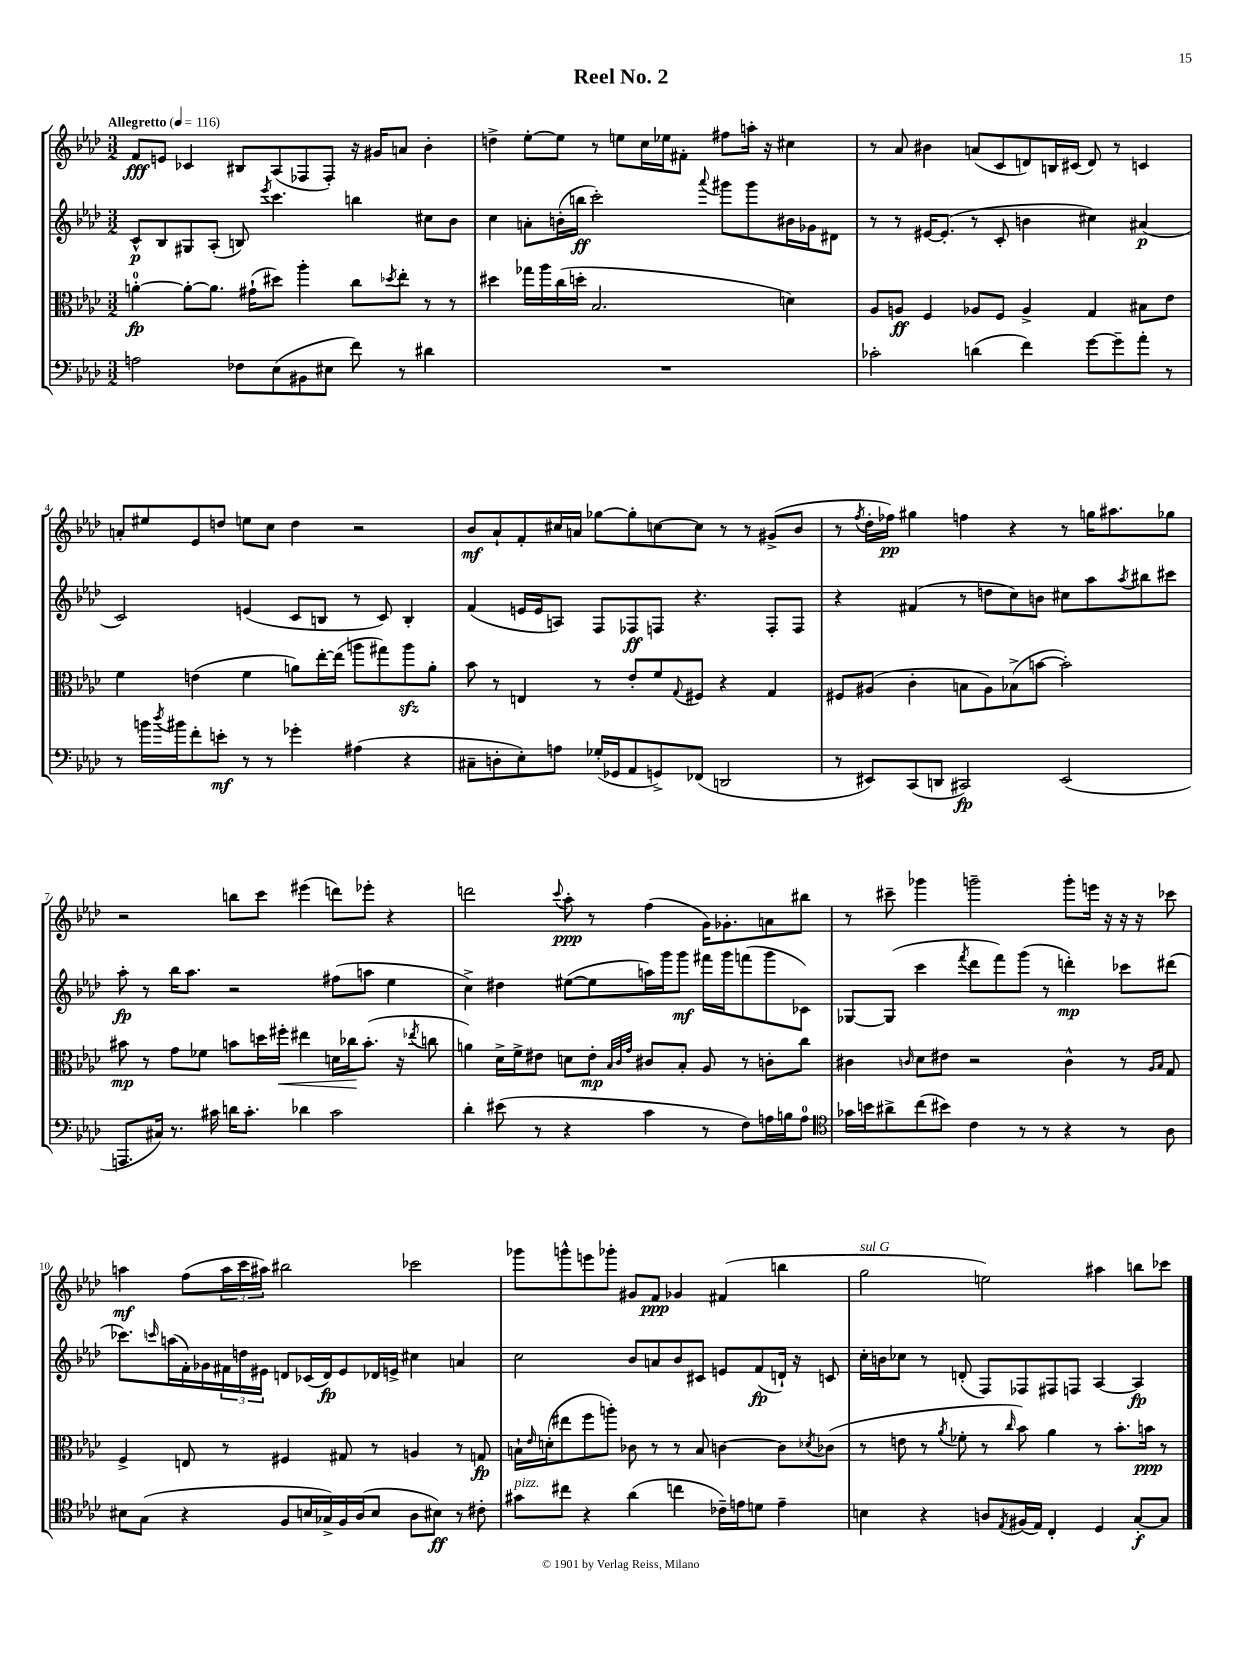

**kern	**kern	**kern	**kern
*staff4	*staff3	*staff2	*staff1
*clefF4	*clefC3	*clefG2	*clefG2
*k[b-e-a-d-]	*k[b-e-a-d-]	*k[b-e-a-d-]	*k[b-e-a-d-]
*M3/2	*M3/2	*M3/2	*M3/2
*MM116	*MM116	*MM116	*MM116
2A\	[4a'\	8c^^/L	8f/L
.	.	8B-/	8e/J
.	8a'\_L	8G#/	4c-/
.	8.a\]J	(8A-'/J	.
8F-\L	.	8B/)	8B#/L
.	(16g#`\LK	.	.
.	.	8qeee-/	.
(8E-\	8dd#\J)	4.ccc\	(8A-/
8BB#\	4aa-'\	.	8F-/
8E#\J	.	.	8F-'/J)
8f\)	8cc\L	4bb\	16r
.	.	.	16g#/LK
.	8qdd-/	.	.
8r	8ee-'\J	.	8a/J
4d#\	8r	8cc#\L	4b-'\
.	8r	8b-\J	.
=	=	=	=
1.r	4dd#\	4cc\	4dd^\
.	16gg-\LL	8a'\L	[8ee-'\L
.	16aa-\	.	.
.	(16cc\	(16b'\L	8ee-\]J
.	16dd'\JJ	16bb\JJ	.
.	2.B-/	2ccc'\)	8r
.	.	.	8ee\L
.	.	.	16cc\L
.	.	.	16ee-\J
.	.	.	8f#'\J
.	.	8qqaaa-/	.
.	.	8ggg#\L	8ff#\L
.	.	8ggg#\	16aa'\Jk
.	.	.	16r
.	4d\)	16b#\L	4cc#\
.	.	16g-\J	.
.	.	8d#\J	.
=	=	=	=
2c-'\	8A-/L	8r	8r
.	8A/J	8r	8a-/
.	4F/	[16e#/LK	4b#\
.	.	(8.e#'/]J	.
(4d\	8A-/L	8r	(8a/L
.	8F/J	8c'/	8c/
4f\)	4A-^/	4b\	8d/)
.	.	.	16B/L
.	.	.	(16c#/JJ
[8g\L	4G/	4cc#\)	8d/)
8g~\]	.	.	8r
8a-'\J	8B#\L	(4a#/	4c/
8r	8e-\J	.	.
=	=	=	=
8r	4f\	2c/)	8a'/L
16b\LL	.	.	8ee#/
8qdd-/	.	.	.
16b#\J	.	.	.
8f'\	(4e\	.	8e-/
8e'\J	.	.	8dd/J
8r	4f\	(4e/	8ee\L
8r	.	.	8cc\J
4g-'\	8a\L)	8c/L	4dd\
.	[16ee-'\L	8B/J	.
.	(16ee-\]JJ	.	.
(4A#\	8aa\L	8r	2r
.	8gg#\)	8c/)	.
4r	8aa\	4B'/	.
.	8a'\J	.	.
=	=	=	=
8C#~\L	8b-\	(4f/	8b-/L
8D'\	8r	.	8a-`/
8E-'\)	4E/	16e/LL	8f'/
.	.	16e/J	.
8A\J	.	8A/J)	16cc#/L
.	.	.	16a/JJ
(16G-'/LL	8r	8F/L	[8gg-\L
16GG-/J	.	.	.
8AA-/	8e-'/L	8F-/	8gg-'\]
8GG^/)	8f/	8F/J	[8cc\
.	8qqG/	.	.
(8FF-/J	8F#/J	4.r	8cc\]J
2DD/	4r	.	8r
.	.	.	8r
.	4G/	8F'/L	(8g#^/L
.	.	8F/J	8b-/J
=	=	=	=
8r	8F#/L	4r	8r
.	.	.	8qff/
8EE#/L)	(8A#/J	.	16dd-'\LL
.	.	.	16ff-\JJ)
(8CC/	4c'\	(4f#/	4gg#\
8DD/J	.	.	.
2CC#/)	8B\L	8r	4ff\
.	8A#\)	8dd\L	.
.	(8B-^\	8cc\)	4r
.	[8b\J	8b\J	.
(2EE#/	2b'\])	8cc#\L	8r
.	.	8aa-\	16gg\LK
.	.	.	8.aa#\
.	.	8qaa-/	.
.	.	8bb#\	.
.	.	8ccc#\J	8gg-\J
=	=	=	=
8.AAA/L	8b#\	8aa-'\	2r
.	8r	8r	.
16C#/Jk)	.	.	.
8.r	8g\L	16bb-\LK	.
.	.	8.aa-\J	.
.	8f-\J	.	.
16c#\	.	.	.
16d\LK	8b\L	2r	8bb\L
8.c#'\J	.	.	.
.	16dd\L	.	8ccc\J
.	16ff#'\JJ	.	.
4d-\	4ee#\	.	(4eee#\
2c#\	16d\LL	(8ff#\L	8ddd\L)
.	16cc-\J	.	.
.	(8.b'\J	8aa\J	8eee-'\J
.	.	4ee-\	4r
.	16r	.	.
.	8qee-/	.	.
.	8cc\	.	.
=	=	=	=
4d-'\	4a\)	4cc^\)	2ddd\
(8e#\	16d-^\LL	4dd#\	.
.	16f^\J	.	.
8r	8e#\J	.	.
.	.	.	8qqccc/
4r	8d\L	([8ee#\L	8aa-'\
.	8e#'\J	8ee#\]	8r
.	32qqB-/LLL	.	.
.	32qqc/	.	.
.	32qqg/JJJ	.	.
4c\	8c#/L	16aa\L)	(4ff\
.	.	16ggg\J	.
.	8B-'/J	8ggg\J	.
8r	8A-/	16fff#\LL	16g\LK)
.	.	16ggg\J	8.g-'\
8F\L)	8r	(8fff\	.
16A\L	8c'\L	8ggg\	8a\
16B\J	.	.	.
8A\J	8cc\J	8c-\J)	8bb#\J
=	=	=	=
*clefC4	*	*	*
16g-\LL	4c#\	[8G-/L	8r
16b\J	.	.	.
8a#^\	.	(8G-/]J	8ccc#~\
.	16qqc/	.	.
(8cc\	8d-\L	4ccc\	4ggg-\
8b#\J)	8e#\J	.	.
.	.	8qfff/	.
4c\	2r	8ddd-\L	2ggg~\
.	.	8fff\)	.
8r	.	(8ggg\J	.
8r	.	8r	.
4r	4c^^\	4ddd'\)	8ggg'\L
.	.	.	16eee\Jk
.	.	.	16r
8r	8r	8ccc-\L	16r
.	.	.	16r
.	16qqA-/LL	.	.
.	16qqB-/JJ	.	.
8A-\	8G/	(8ddd#\J	8ccc-\
=	=	=	=
8B#\L	4F^/	8.ccc-\L)	4aa\
(8G\J	.	.	.
.	.	16qqccc/	.
.	.	(16aa\L	.
4r	8E/	16f'\)	(8ff\L
.	.	16g-\	.
.	8r	24f#\	24aa\L
.	.	24dd\	24ccc\
.	.	24e#\JJ	24aa#\JJ)
8F/L	4F#/	8d/L	2bb#\
16B/L	.	(16c-/L	.
16G-^/)	.	16d/J)	.
16F/	8G#/	8e#/	.
(16A-/J	.	.	.
8B/J	8r	16d-/L	.
.	.	16e^/JJ	.
8A-\L	4A/	4cc#\	2ccc-\
8B#\J)	.	.	.
8r	8r	4a/	.
8c#'\	8G/	.	.
=	=	=	=
8g#\L	16B`\LL	2cc\	8ggg-\L
.	16qqe-/	.	.
.	(16d'\J	.	.
8cc#\J	8ee#\	.	8ggg^^\
4r	8ff\	.	8eee\
.	8aa'\J)	.	8ggg-'\J
(4a-\	8c-\	8b-/L	8g#/L
.	8r	8a/	8f/J
4cc\	8r	8b-/	4g-/
.	8B/	8c#/J	.
16c-~\LL)	[4c\	8e/L	(4f#/
16e\J	.	.	.
8d\J	.	(8f/	.
4e~\	8c\]L	16d`/Jk)	4bb\
.	.	16r	.
.	8qd-/	.	.
.	(8c-\J	8c/	.
=	=	=	=
4B\	8r	16cc'\LL	2gg\
.	.	16b\J	.
.	8e\	8cc-\J	.
4r	8r	8r	.
.	8qa-/	.	.
.	8f-'\	(8d'/	.
8A/L	8r	8F/L)	2ee\)
8qE-/	16qqcc/	.	.
(16F#/L	8b-\)	8F-/	.
16E-/JJ)	.	.	.
4C'/	4a-\	8F#/	.
.	.	8F/J	.
4D-/	8r	[4A-/	4aa#\
.	8.b-'\L	.	.
[8G'/L	.	4A-/]	8bb\L
.	16b\Jk	.	.
8G/]J	8r	.	8ccc-\J
==	==	==	==
*-	*-	*-	*-
